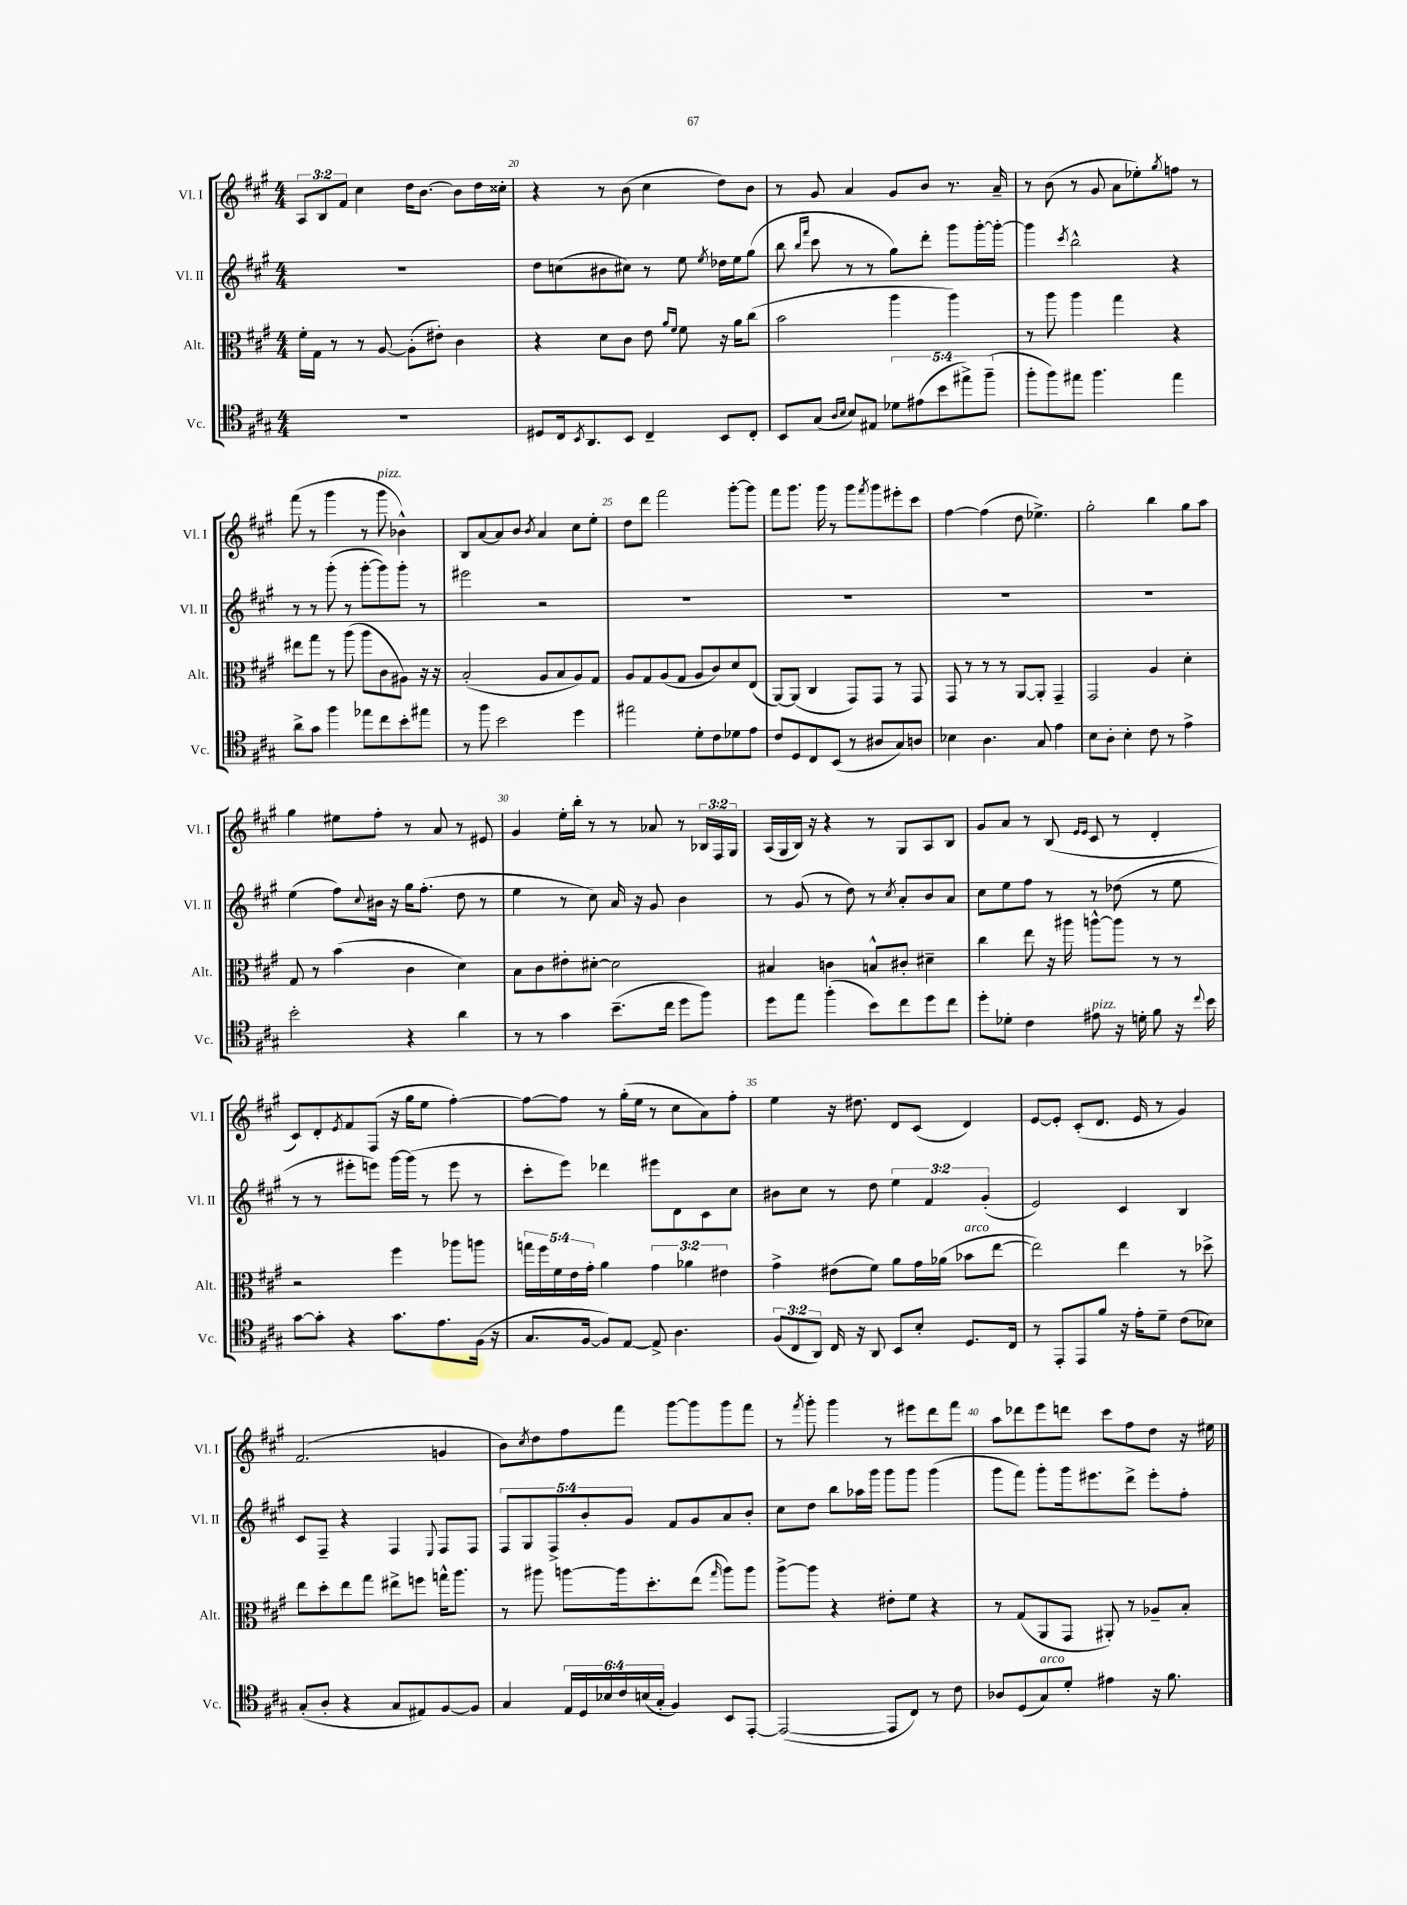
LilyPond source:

<<
\new StaffGroup <<
\new Staff = "s0" \with { instrumentName = "Vl. I" shortInstrumentName = "Vl. I" } {
    \clef treble \key a \major \numericTimeSignature \time 4/4 \override Staff.TupletNumber.text = #tuplet-number::calc-fraction-text
    \tuplet 3/2 { a8 b8 fis'8 } cis''4 d''16 b'8.~ b'8 d''16 cisis''16-. |
    r4 r8 b'8( cis''4 d''8) b'8 |
    r8 gis'8 a'4 gis'8 b'8 r8. a'16-- |
    r8 b'8( r8 gis'8 a'8 ees''8-.) \acciaccatura { gis''8 } f''8 r8 |
    fis'''8( r8 gis'''4 r8 gis'''8^\markup { \italic "pizz." } bes'4-^) |
    b8 a'8~ a'8 b'8 \acciaccatura { b'8 } a'4 cis''8 e''8-. |
    d''8 d'''8 fis'''2 gis'''8~-. gis'''8 |
    fis'''8 gis'''8. gis'''16 r8 gis'''8 \acciaccatura { fis'''8 } gis'''8 eis'''8-. cis'''8 |
    fis''4~ fis''4( d''8 ees''4.->) |
    gis''2-. b''4 gis''8 a''8 |
    gis''4 eis''8 fis''8-. r8 a'8 r8 eis'8 |
    gis'4 e''16-. b''16-. r8 r8 aes'8 r8 \tuplet 3/2 { bes16 fis16 gis16 } |
    a16( gis16 b16) r16 r4 r8 gis8 a8 b8 |
    gis'8 a'8 r8 b8( \grace { e'16 e'16 } cis'8 r8 d'4-. |
    cis'8) d'8-. \acciaccatura { e'8 } fis'8 fis8( r16 gis''16 e''8 fis''4~-.) |
    fis''8~ fis''8 r8 gis''16-.( e''16 r8 cis''8 a'8) fis''8-. |
    e''4 r16 dis''8. d'8 cis'8( d'4) |
    e'8~ e'8-. cis'8-.( d'8. e'16 r8 gis'4) |
    fis'2.( g'4 |
    b'8) \acciaccatura { cis''8 } d''8 fis''8 fis'''8 gis'''8~ gis'''8 gis'''8 fis'''8 |
    r8 \acciaccatura { fis'''8 } gis'''8-. gis'''4 r8 eis'''8 d'''8 fis'''8 |
    a''8 des'''8 e'''8 d'''8 cis'''8 fis''8 d''8 r16 eis''16 \bar "|." |
}
\new Staff = "s1" \with { instrumentName = "Vl. II" shortInstrumentName = "Vl. II" } {
    \clef treble \key a \major \numericTimeSignature \time 4/4 \override Staff.TupletNumber.text = #tuplet-number::calc-fraction-text
    R1 |
    d''8 c''8( bis'8 cis''8) r8 e''8 \acciaccatura { e''8 } des''16 e''16 gis''8( |
    b''8 \grace { b''16 fis'''16 } cis'''8 r8 r8 gis''8) d'''8-. gis'''8 gis'''16~-. gis'''16~-. |
    gis'''4 \acciaccatura { cis'''8 } b''2-^ r4 |
    r8 r8 gis'''8-.( r8 gis'''8~-. gis'''8) gis'''8-. r8 |
    eis'''2 r2 |
    R1 |
    R1 |
    R1 |
    R1 |
    e''4( fis''8) \appoggiatura { cis''8 } bis'16 r16 gis''16 fis''8.-.( d''8 r8 |
    e''4 r8 cis''8) a'16 r16 gis'8 b'4 |
    r8 gis'8( r8 d''8) r8 \acciaccatura { cis''8 } a'8-. b'8 a'8 |
    cis''8 e''8 fis''8 r8 r8 des''8( r8 e''8 |
    r8 r8 eis'''8-. e'''8) gis'''16~ gis'''16( r8 e'''8 r8 |
    cis'''8-. e'''8) des'''4 eis'''8 d'8 cis'8 cis''8 |
    bis'8 cis''8 r8 d''8 \tuplet 3/2 { e''4 fis'4 gis'4-.( } |
    e'2) cis'4 b4 |
    cis'8 fis8-- r4 fis4 \appoggiatura { e8 } fis8 fis8 |
    \tuplet 5/4 { fis8 gis8 fis8-> b'8-. gis'8 } fis'8 gis'8 a'8 b'8-. |
    cis''8 d''8 b''8 aes''16 gis'''16 gis'''8 gis'''8 gis'''4( |
    gis'''8 fis'''8) gis'''8-. gis'''16 eis'''8. d'''8-> eis'''8-. fis''8-. \bar "|." |
}
\new Staff = "s2" \with { instrumentName = "Alt." shortInstrumentName = "Alt." } {
    \clef alto \key a \major \numericTimeSignature \time 4/4 \override Staff.TupletNumber.text = #tuplet-number::calc-fraction-text
    fis'16-. gis16 r8 r8 a8~ a8-.( eis'8-.) cis'4 |
    r4 d'8 cis'8 e'8 \grace { a'16 fis'16 } fis'8 r16 a'16 cis''8( |
    b'2 a''4 a''4) |
    r8 a''8 a''4 gis''4 r4 |
    eis''8 gis''8 r8 a''8( a''8 cis'8 ais8) r16 r16 |
    b2-.( a8 b8 a8) gis8 |
    a8 gis8 a8( gis8 a8 cis'8) d'8 e8( |
    a,8~) a,8( cis4 gis,8) gis,8 r8 gis,8 |
    gis,8 r8 r8 r8 a,8~ a,8-. gis,4-- |
    gis,2 a4 d'4-. |
    gis8 r8 b'4( cis'4 d'4) |
    b8 cis'8 eis'8-. dis'8~-. dis'2 |
    bis4 c'4 b8-^ cis'8-. dis'4-- |
    cis''4 e''8 r16 ais''16 a''8~-^ a''8 r8 r8 |
    r2 fis''4 aes''8 a''8 |
    \tuplet 5/4 { g''16 fis''16 fis'16 e'16 gis'16-. } a'4 \tuplet 3/2 { gis'4 aes'4 eis'4 } |
    gis'4-> eis'8( fis'8) a'8 gis'16 aes'16( bes'8^\markup { \italic "arco" } e''8~ |
    e''2) e''4 r8 des''8-> |
    e''8 d''8-. e''8 gis''8 eis''8-> f''8 g''16-^ a''8. |
    r8 ais''8 a''8~ a''16 d''8.-. e''8( \grace { gis''16 } a''8) a''8 |
    a''8~-> a''8 r4 eis'8-. fis'8 r4 |
    r8 gis8( a,8 gis,8 ais,8-.) r8 aes8-- b8-. \bar "|." |
}
\new Staff = "s3" \with { instrumentName = "Vc." shortInstrumentName = "Vc." } {
    \clef tenor \key a \major \numericTimeSignature \time 4/4 \override Staff.TupletNumber.text = #tuplet-number::calc-fraction-text
    R1 |
    dis8 cis16 \acciaccatura { b,8 } a,8. b,8 cis4-- b,8 cis8-. |
    b,8 gis8( \grace { a16 b16 } b8) eis8 \tuplet 5/4 { des'8 eis'8( b'8 eis''8->) fis''8--( } |
    fis''8-. fis''8) eis''8 fis''4. eis''4 |
    a'8-> gis'8 fis''4 ees''8 cis''8 b'8-. eis''8 |
    r8 fis''8 b'2 d''4 |
    eis''2 d'8-. cis'8 des'8 e'8 |
    cis'8 d8 cis8 b,8( r8 ais8 gis8) a8 |
    bes4 a4. gis8 e'4 |
    b8 a8-. b4-. cis'8 r8 e'4-> |
    b'2-. r4 a'4 |
    r8 r8 gis'4 b'8.--( cis''16 d''8 fis''8) |
    d''8 e''8 fis''4-.( b'8) cis''8 d''8 cis''8 |
    d''8-. des'8-. cis'4 eis'8^\markup { \italic "pizz." } r16 d'16-. fis'8 r16 \appoggiatura { cis''8 } b'16 |
    gis'8~ gis'8-. r4 gis'8. e'8. fis16( r16 |
    gis8. fis16~ fis8) e8~ e8-> a4. |
    \tuplet 3/2 { fis8( cis8 a,8) } cis16 r16 a,8 b,8 b8-. d8. cis16 |
    r8 e,8-. e,8 fis'8 r16 e'16-. d'8-- cis'8( bes8) |
    gis8-.( a8-. r4 gis8 eis8) fis8~ fis8 |
    gis4 \tuplet 6/4 { e16 d16 bes16 cis'16 b16( gis16-. } fis4) b,8 e,8~-. |
    e,2~( e,8 cis8) r8 cis'8 |
    aes8 d8( gis8^\markup { \italic "arco" }) d'8-. eis'4 r16 fis'8. \bar "|." |
}
>>
>>
\layout { \context { \Score currentBarNumber = #19 \override BarNumber.break-visibility = ##(#f #t #t) barNumberVisibility = #(every-nth-bar-number-visible 5) } }
